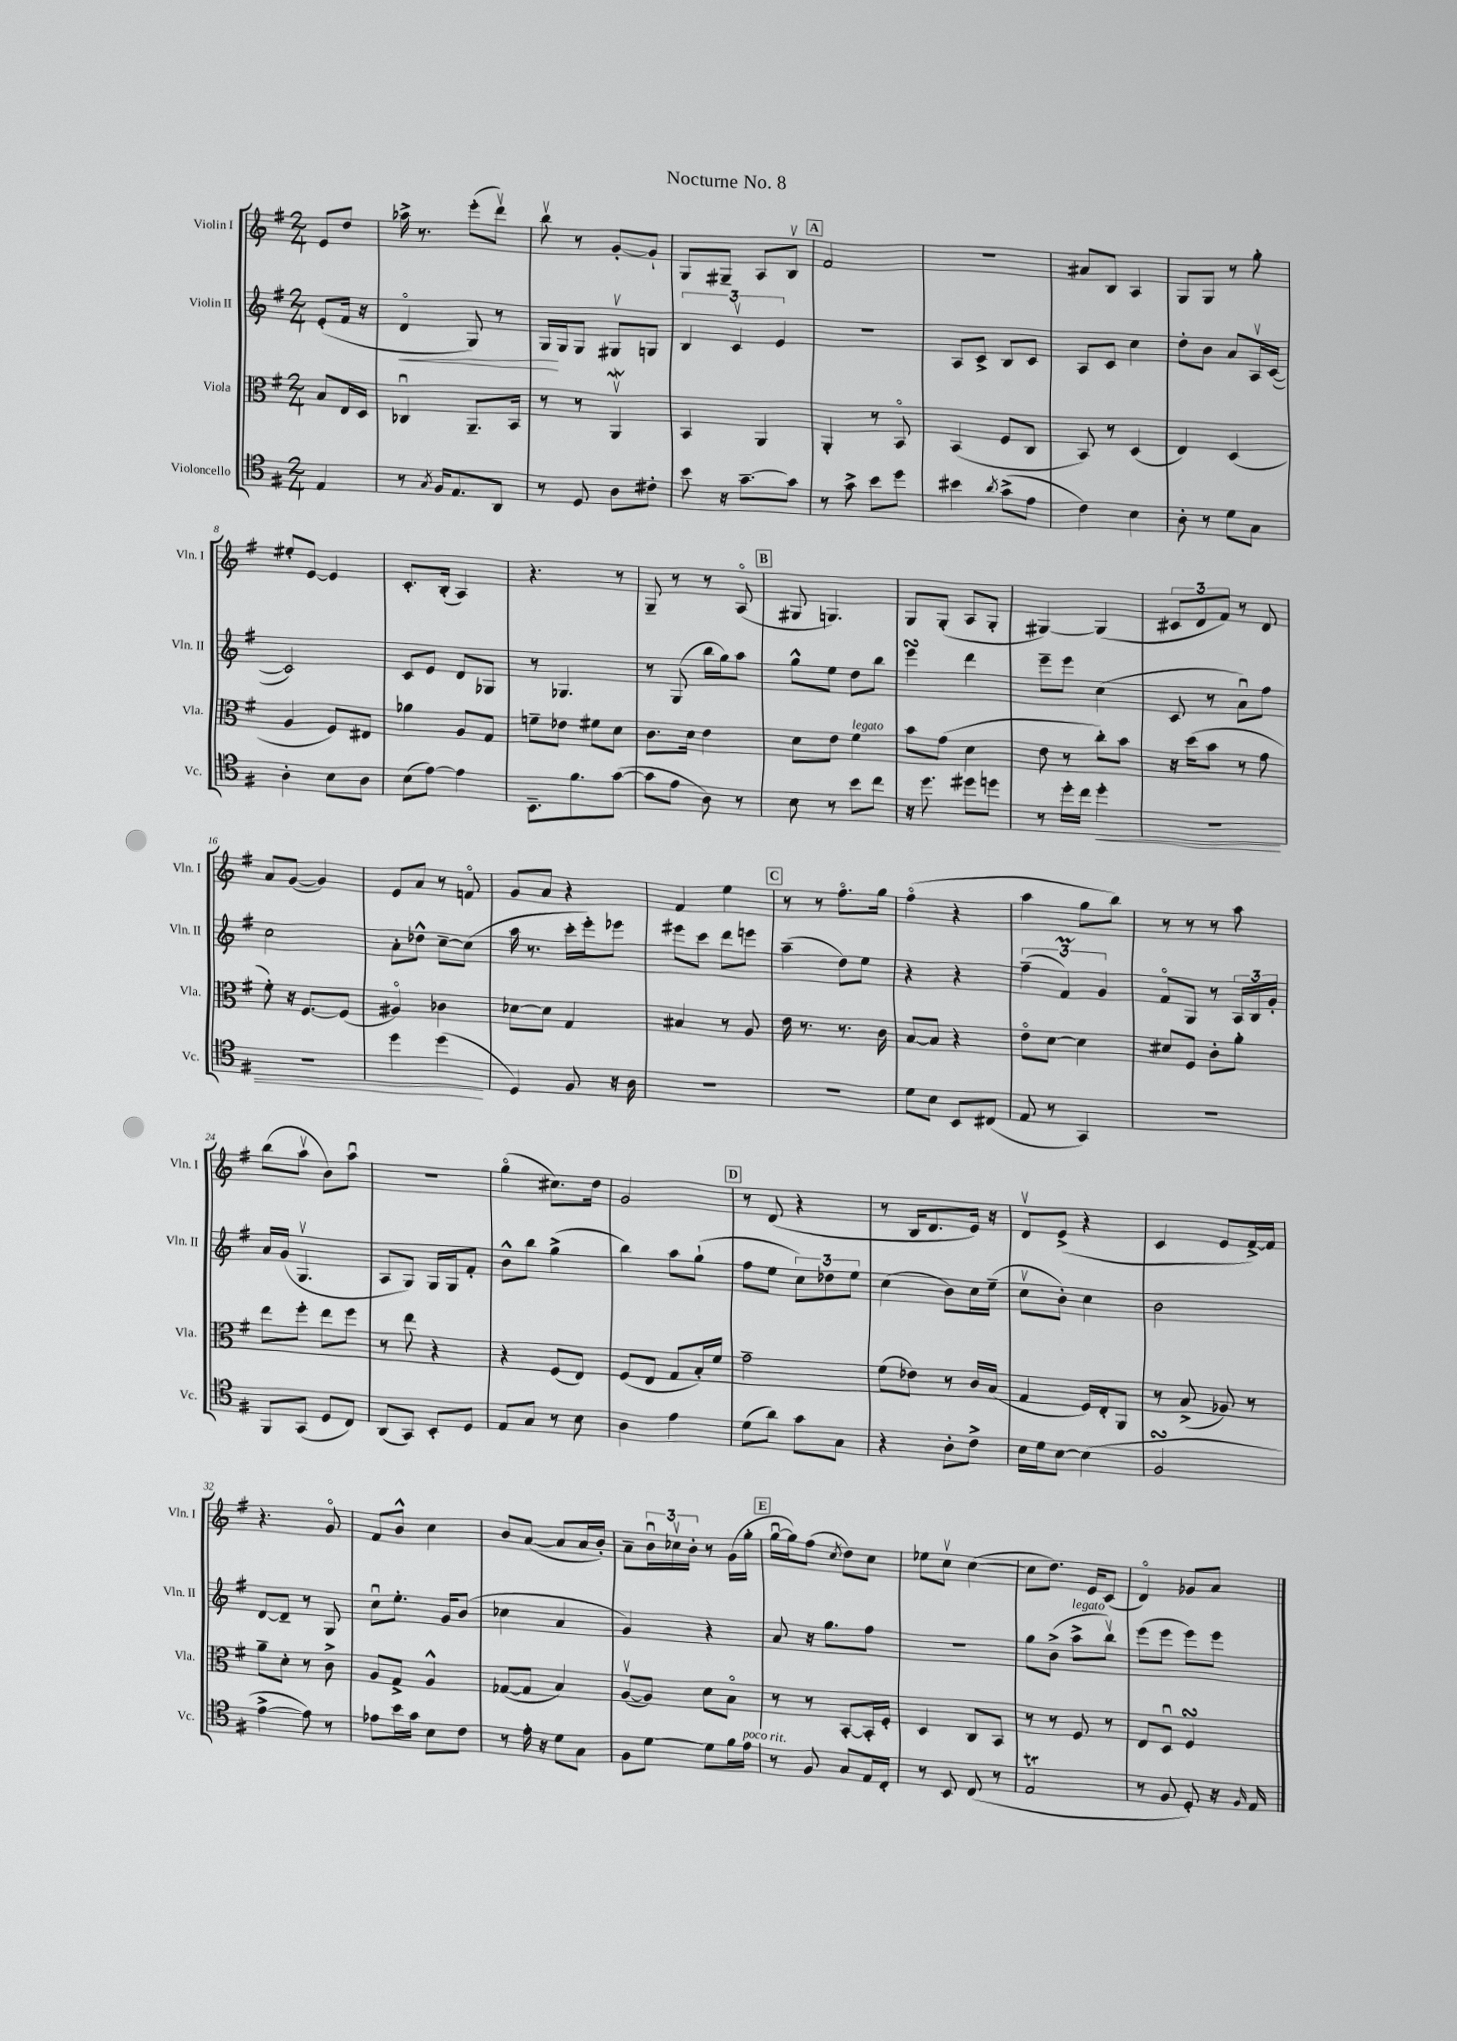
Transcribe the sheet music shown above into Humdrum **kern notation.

**kern	**kern	**kern	**kern
*staff4	*staff3	*staff2	*staff1
*clefC4	*clefC3	*clefG2	*clefG2
*k[f#]	*k[f#]	*k[f#]	*k[f#]
*M2/4	*M2/4	*M2/4	*M2/4
4E/	8B/L	(8e'/L	8e/L
.	16E/L	16f#/Jk	8dd/J
.	16D/JJ	16r	.
=	=	=	=
8r	4C-u/	4do/	16aa-^\
.	.	.	8.r
8qG/	.	.	.
16F#/LK	.	.	.
8.E/	.	.	.
.	8.AA~/L	8G/)	(8eee'\L
8AA/J	.	8r	8dddv\J)
.	16BB/Jk	.	.
=	=	=	=
8r	8r	16G/LL	8bbv\
.	.	16G/J	.
8D/	8r	8G/J	8r
8A\L	4AAv/	8G#v/L	[8g'/L
8c#'\J	.	8G/J	8g`/]J
=	=	=	=
8b\	4BB/	6B/	8G/L
16r	.	.	8G#~/J
.	.	6cv/	.
[8.g~\L	.	.	.
.	4AA/	.	8A/L
.	.	6e/	.
8g\]J	.	.	8Bv/J
=	=	=	=
8r	4AA'/	2r	2f#/
8g^\	.	.	.
8b\L	8r	.	.
8dd\J	8BBo/	.	.
=	=	=	=
4b#\	(4BB/	8A/L	2r
.	.	8c^/J	.
8qa/	.	.	.
(8g^\L	8F#/L	8B/L	.
8e\J	8C/J	8c/J	.
=	=	=	=
4c\)	8BB/)	8A/L	8a#/L
.	8r	8c/J	8B/J
4B\	(4D/	4cc\	4A/
=	=	=	=
8A'\	4E/)	8dd'\L	8G/L
8r	.	8b\J	8G/J
8d\L	(4D/	8a/L	8r
8G\J	.	16Av/L	8gg'\
.	.	([16c/JJ	.
=	=	=	=
4A'\	4A/	2c/])	8ee#'/L
.	.	.	[8e/J
8B\L	8F#/L)	.	4e/]
8A\J	8E#/J	.	.
=	=	=	=
(8B\L	4a-\	8c/L	8.c'/L
[8e\J)	.	8e/J	.
.	.	.	(16B'/Jk
4e\]	8A/L	8d/L	4A/)
.	8G/J	8G-/J	.
=	=	=	=
8.BB~\L	8f~\L	8r	4.r
.	8e-\J	4.G-/	.
8.f#\	.	.	.
.	8f#\L	.	.
([8g\J	8d\J	.	8r
=	=	=	=
8g\]L	8.c\L	8r	8G~/
8e\J	.	(8G/	8r
.	16d\Jk	.	.
8A\)	4e\	16bb\LL	8r
.	.	16gg\J)	.
8r	.	8aa\J	(8Ao/
=	=	=	=
8B\	8d\L	8gg^^\L	8G#/
8r	8e\J	8ee\J	4.G/)
8b\L	4f#\	8dd\L	.
8cc\J	.	8bb\J	.
=	=	=	=
16r	8b\L	4eee\	8G/L
8.dd\	.	.	.
.	(8g\J	.	(8G'/J
8dd#\L	4d\	4ddd\	8A/L
8dd\J	.	.	8G'/J
=	=	=	=
8r	8e\	8eee~\L	[4G#/)
16dd'\LL	8r	8eee\J	.
16cc\JJ	.	.	.
4dd'\	8cc'\L)	(4cc\	(4G#/]
.	8b\J	.	.
=	=	=	=
2r	16r	8c/	12c#/L
.	(16dd\LK	.	.
.	.	.	12d/
.	8b\J	8r	.
.	.	.	12f#/J)
.	8r	8au\L)	8r
.	8g\	8ff#\J	8d/
=	=	=	=
2r	8f#'\)	2cc\	8a/L
.	16r	.	([8g/J
.	[8.F#/L	.	.
.	.	.	4g/])
.	(8F#/]J	.	.
=	=	=	=
4dd\	4A#o/)	8a'\L	8e/L
.	.	8dd-^^\J	8a/J
(4dd\	4c-\	[8cc~\L	8r
.	.	(8cc\]J	8fo/
=	=	=	=
4D/)	[8d-\L	16aa\	8g/L
.	.	8.r	.
.	8d-\]J	.	8a/J
8F#/	4G/	16ccc'\LL	4r
.	.	16eee'\J)	.
16r	.	8eee-\J	.
16A\	.	.	.
=	=	=	=
2r	4B#/	8eee#\L	4f#/
.	.	8ccc\J	.
.	8r	8ddd\L	4ee\
.	8A/	8eee\J	.
=	=	=	=
2r	16e\	(4aa~\	8r
.	8.r	.	.
.	.	.	8r
.	8.r	8dd\L)	8.ff#o\L
.	.	8ee\J	.
.	16c\	.	16gg\Jk
=	=	=	=
8d\L	[8B/L	4r	(4ff#o\
8B\J	8B/]J	.	.
8BB/L	4r	4r	4r
(8C#/J	.	.	.
=	=	=	=
8E/	8eo\L	(6ff#~\	4aa\
8r	[8d\J	.	.
.	.	6f#/)	.
4GG/)	4d\]	.	8gg\L
.	.	6g/	.
.	.	.	8bb\J)
=	=	=	=
2r	8d#/L	8f#o/L	8r
.	8F#/J	8G/J	8r
.	8c'\L	8r	8r
.	8a'\J	24A/LL	8aa\
.	.	24B/	.
.	.	24g'/JJ	.
=	=	=	=
8FF#/L	8ee\L	16a/LL	(8bb\L
.	.	(16g/JJ	.
(8GG/J	8ff#'\J	4.Gv/	8aav\J
8D/L	8ee\L	.	8b\L)
8C/J)	8ff#\J	.	8aau\J
=	=	=	=
(8AA/L	8r	8A/L	2r
8GG/J)	8ee\	8G/J)	.
8BB'/L	4r	16G/LL	.
.	.	16G/J	.
8D/J	.	8f#'/J	.
=	=	=	=
8E/L	4r	8b^^\L	(4ggo\
8G/J	.	8bb\J	.
8r	(8F#/L	(4gg^\	8.cc#\L)
8B\	8E/J)	.	.
.	.	.	16dd\Jk
=	=	=	=
4A\	(8F#/L	4bb\)	2g/
.	8E/J	.	.
4e\	8G/L	8aa\L	.
.	16B'/L)	(8gg`\J	.
.	16f#/JJ	.	.
=	=	=	=
(8d\L	2g~\	8ff#\L	8r
8a\J)	.	8ee\J	(8d/
8g\L	.	12cc\L)	4r
.	.	12dd-\	.
8G\J	.	.	.
.	.	12ee\J	.
=	=	=	=
4r	(8f#\L	(4cc\	8r
.	8e-\J)	.	16B/LK
.	.	.	8.d/
8A'\L	8r	8b\L)	.
8c^\J	16c/LL	16cc\L	16e/Jk)
.	(16B/JJ	(16ee~\JJ	16r
=	=	=	=
16B\LL	4G/	8ccv\L	8dv/L
16d\J	.	.	.
[8B\J	.	8b'\J)	(8e^/J
(4B\]	16F#/LL)	4cc\	4r
.	16E'/J	.	.
.	8AA/J	.	.
=	=	=	=
2F#/	8r	2b\	4c/
.	(8B^/	.	.
.	8A-/)	.	8e/L
.	8r	.	[16f#^/L)
.	.	.	16f#/]JJ
=	=	=	=
[4e^\	8a~\L	[8d/L	4.r
.	8d'\J	8d~/]J	.
8e\])	8r	8r	.
8r	8c^\	8G/	8go/
=	=	=	=
8e-\L	8A/L	8ccu\L	8f#/L
16b\L	8G^/J	8.ee'\J	8b^^/J
16g\JJ	.	.	.
8B\L	4A^^/	.	4cc\
.	.	16g/LK	.
8c\J	.	(8b/J	.
=	=	=	=
8r	([8G-/L	4cc-\	8b/L
16e'\	8G-/]J	.	([8a/J
16r	.	.	.
8d\L	4B/)	4a/	8a/]L
8G\J	.	.	16a/L
.	.	.	16b'/JJ)
=	=	=	=
8F#\L	([8Av/L	4g/)	8a~\L
[8d\J	8A/]J)	.	24bu\L
.	.	.	24cc-v\
.	.	.	24b'\JJ
8d\]L	8d\L	4r	8r
16f#\L	8Bo\J	.	(16g\LL
16e\JJ	.	.	16gg'\JJ
=	=	=	=
8r	8r	8a/	[16ggu\LL
.	.	.	16gg\]J)
8F#/	8r	16r	(8ff#\J
.	.	8.gg\L	.
.	.	.	8qcc/
8G/L	[8BB'/L	.	8dd\L)
16E/L	16BB'/]L	8ff#\J	8cc\J
16C'/JJ	16F#'/JJ	.	.
=	=	=	=
8r	4D/	2r	8ee-\L
8BB/	.	.	8ccv\J
(8C/	8C/L	.	([4cc\
8r	8BB/J	.	.
=	=	=	=
2E/	8r	8gg\L	8cc\]L
.	8r	(8b^\J	8.dd\J)
.	8F#/	8aa^\L	.
.	.	.	16e/LK
.	8r	8bbv\J)	(8c/J
=	=	=	=
8r	8E/L	(8eee\L	4do/)
8F#/	8Du/J	8eee\J	.
8D'/)	4F#/	8eee\L)	8g-/L
16r	.	8eee\J	8a/J
16qqF#/	.	.	.
16E/	.	.	.
==	==	==	==
*-	*-	*-	*-
